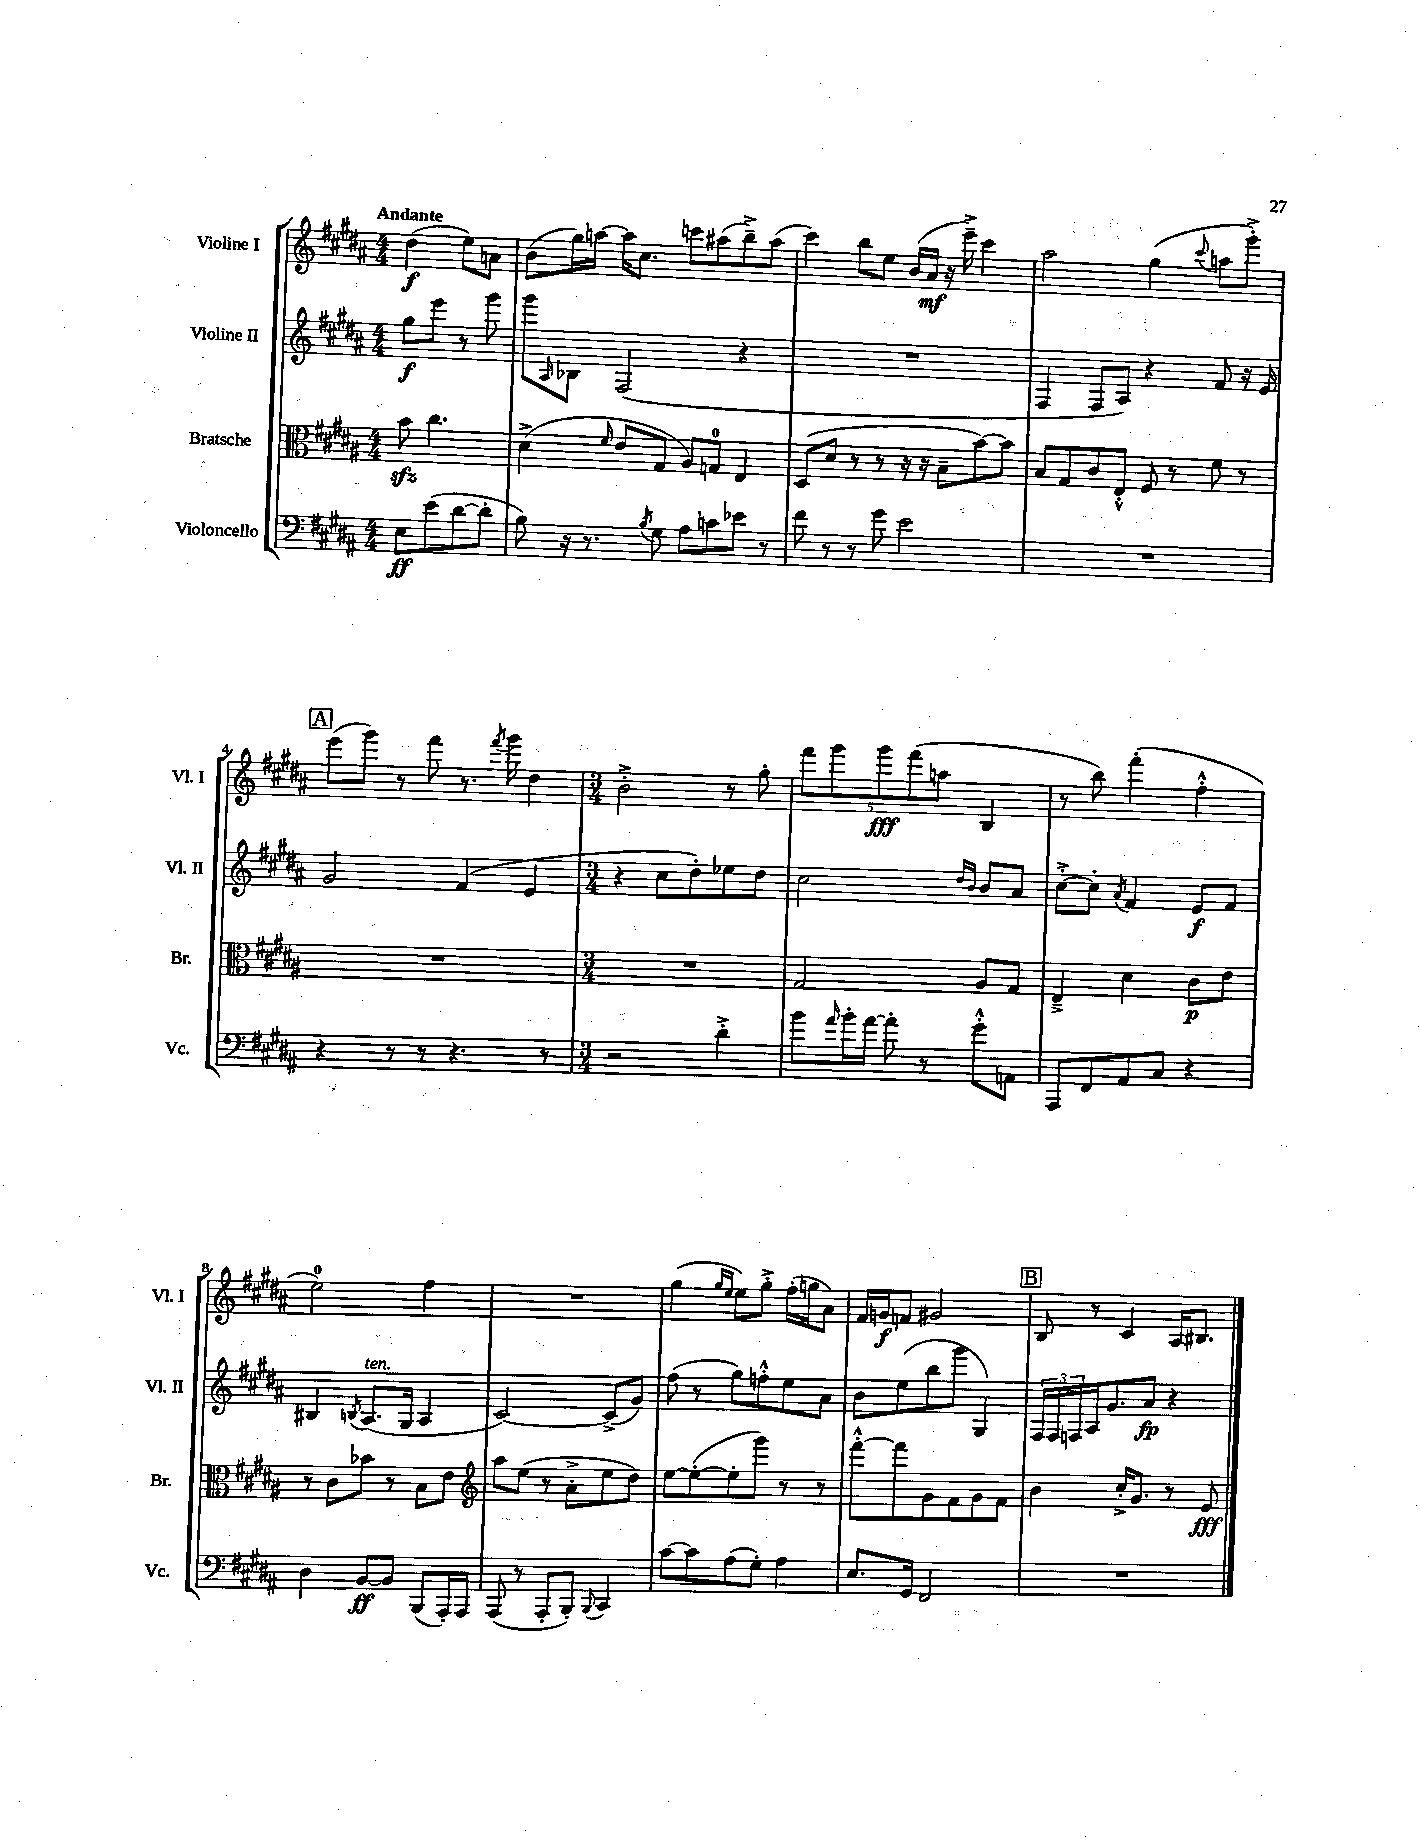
<<
\new StaffGroup <<
\new Staff = "s0" \with { instrumentName = "Violine I" shortInstrumentName = "Vl. I" } {
    \clef treble \key b \major \numericTimeSignature \time 4/4 \partial 2 \tempo "Andante"
    dis''4\f( e''8) a'8 |
    b'8( gis''16) a''16~ a''16 cis''8. c'''8 ais''8( b''8--->) ais''8( |
    cis'''4) b''8 e''8 b'16( ais'16\mf r16 e'''16--->) cis'''4 |
    ais''2 gis''4( \appoggiatura { cis'''8 } a''8 gis'''8-.->) |
    \mark \markup { \box "A" } e'''8( gis'''8) r8 fis'''8 r8. \acciaccatura { fis'''8 } gis'''16 dis''4 |
    \numericTimeSignature \time 3/4 b'2-.-> r8 gis''8-. |
    \tuplet 5/4 { fis'''8 gis'''8 gis'''8\fff fis'''8( a''8 } b4 |
    r8 b''8) fis'''4-.( fis''4-.-^ |
    e''2-0) fis''4 |
    R2. |
    gis''4( \grace { gis''16 e''16 } e''8) gis''8-.-> fis''16-.( g''16 ais'8) |
    fis'16 g'16\f f'8 gis'2 |
    \mark \markup { \box "B" } b8 r8 cis'4 ais16 bis8. \bar "|." |
}
\new Staff = "s1" \with { instrumentName = "Violine II" shortInstrumentName = "Vl. II" } {
    \clef treble \key b \major \numericTimeSignature \time 4/4 \partial 2
    gis''8\f e'''8 r8 gis'''8 |
    gis'''8 \grace { ais16 } bes8 fis2( r4 |
    R1 |
    fis4 fis8 ais8) r4 fis'8 r16 e'16 |
    \mark \markup { \box "A" } gis'2 fis'4( e'4 |
    \numericTimeSignature \time 3/4 r4 cis''8 dis''8-.) ees''8 dis''8 |
    cis''2 \grace { dis''16 b'16 } b'8 ais'8 |
    cis''8~-.-> cis''8-. \acciaccatura { ais'8 } fis'4 e'8\f fis'8 |
    bis4 \acciaccatura { b8 } ais8.^\markup { \italic "ten." }( gis16 ais4 |
    cis'2~) cis'8->( gis'8) |
    fis''8( r8 gis''8) f''8-.-^ e''8 ais'8 |
    b'8 e''8( b''8 gis'''8 gis4) |
    \mark \markup { \box "B" } \tuplet 3/2 { fis16 fis16 f16 } ais16 gis'8. ais'8\fp r4 \bar "|." |
}
\new Staff = "s2" \with { instrumentName = "Bratsche" shortInstrumentName = "Br." } {
    \clef alto \key b \major \numericTimeSignature \time 4/4 \partial 2
    b'8\sfz cis''4. |
    dis'4->( \grace { fis'16 } e'8 gis8 ais8) g8-0 e4 |
    dis8( dis'8 r8 r8 r16 r16 b8-- b'8~) b'8 |
    b8 gis8 cis'8 e8-.-^ fis8 r8 fis'8 r8 |
    \mark \markup { \box "A" } R1 |
    \numericTimeSignature \time 3/4 R2. |
    gis2 ais8 gis8 |
    e4---> dis'4 cis'8\p e'8 |
    r8 cis'8 bes'8 r8 b8 e'8 |
    \clef treble ais''8 e''8( r8 ais'8-.-> e''8 dis''8) |
    e''8~ e''8~-.( e''8-. gis'''8) r8 r8 |
    fis'''8~-.-^ fis'''8 gis'8 fis'8 gis'8 fis'8 |
    \mark \markup { \box "B" } b'4 cis''16-.-> gis'8. r8 e'8\fff \bar "|." |
}
\new Staff = "s3" \with { instrumentName = "Violoncello" shortInstrumentName = "Vc." } {
    \clef bass \key b \major \numericTimeSignature \time 4/4 \partial 2
    e8\ff e'8( dis'8~ dis'8-. |
    b8) r16 r8. \acciaccatura { b8 } gis8 ais8 c'8 ees'8 r8 |
    fis'8 r8 r8 gis'8 e'2 |
    R1 |
    \mark \markup { \box "A" } r4 r8 r8 r4. r8 |
    \numericTimeSignature \time 3/4 r2 dis'4-.-> |
    b'8 \grace { ais'16 } b'16-. ais'16~ ais'8-. r8 gis'8-.-^ a,8 |
    ais,,8 fis,8 ais,8 cis8 r4 |
    dis4 b,8~\ff b,8 b,,8( ais,,16-.) ais,,16 |
    ais,,8( r8 ais,,8-. b,,8-.) \appoggiatura { b,,8 } cis,4 |
    cis'8~ cis'8 ais8( gis8-.) ais4 |
    e8. gis,16 fis,2 |
    \mark \markup { \box "B" } R2. \bar "|." |
}
>>
>>
